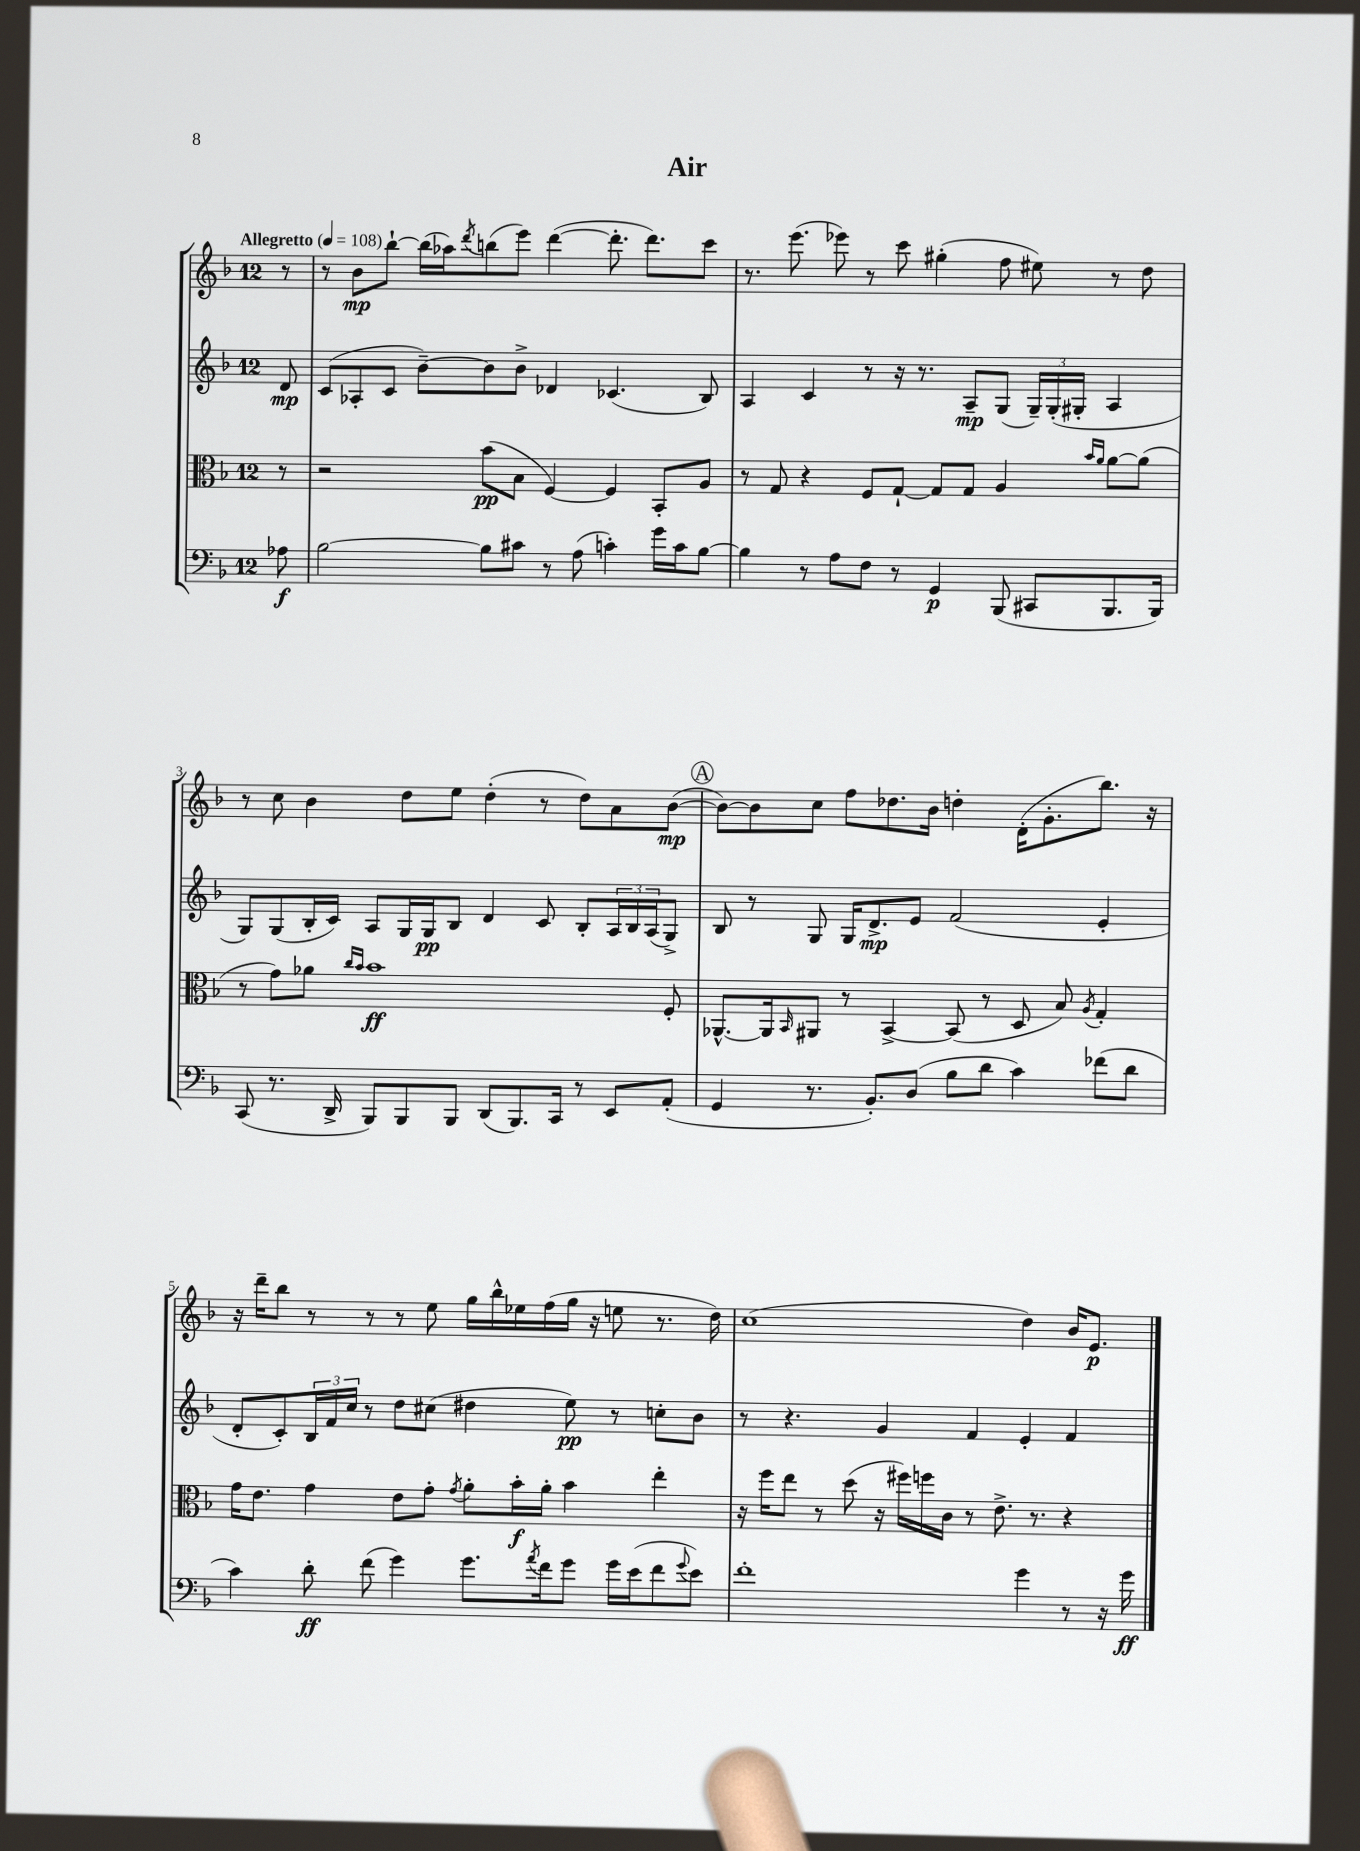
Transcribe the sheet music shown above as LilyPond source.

\header { title = "Air" }
<<
\new StaffGroup <<
\new Staff = "s0" {
    \clef treble \key f \major \once \override Staff.TimeSignature.style = #'single-digit \time 12/8 \partial 8 \tempo "Allegretto" 4 = 108
    r8 |
    r8 bes'8\mp bes''8~-! bes''16( aes''16) \acciaccatura { d'''8 } b''8( e'''8) d'''4~( d'''8.-. d'''8.) c'''8 |
    r8. e'''8.( ees'''8) r8 c'''8 gis''4-.( f''8 eis''8) r8 d''8 |
    r8 c''8 bes'4 d''8 e''8 d''4-.( r8 d''8) a'8 bes'8~\mp( |
    \mark \markup { \circle "A" } bes'8~) bes'8 c''8 f''8 des''8. bes'16 d''4-. d'16-.( g'8.-. bes''8.) r16 |
    r16 d'''16-- bes''8 r8 r8 r8 e''8 g''16 bes''16-^ ees''16 f''16( g''16 r16 e''8 r8. d''16) |
    c''1( d''4) bes'16 e'8.\p \bar "|." |
}
\new Staff = "s1" {
    \clef treble \key f \major \once \override Staff.TimeSignature.style = #'single-digit \time 12/8 \partial 8
    d'8\mp |
    c'8( aes8-. c'8 bes'8~--) bes'8 bes'8-> des'4 ces'4.( bes8) |
    a4 c'4 r8 r16 r8. a8--\mp g8( \tuplet 3/2 { g16--) g16-.( gis16-. } a4 |
    g8) g8( bes16-. c'16) a8 g16 g16\pp bes8 d'4 c'8 bes8-. \tuplet 3/2 { a16 bes16 a16( } g8->) |
    \mark \markup { \circle "A" } bes8 r8 g8 g16 d'8.->\mp e'8 f'2( e'4-. |
    d'8-. c'8-.) \tuplet 3/2 { bes16 f'16 c''16 } r8 d''8 cis''8( dis''4 e''8\pp) r8 c''8-. bes'8 |
    r8 r4. g'4 f'4 e'4-. f'4 \bar "|." |
}
\new Staff = "s2" {
    \clef alto \key f \major \once \override Staff.TimeSignature.style = #'single-digit \time 12/8 \partial 8
    r8 |
    r2 bes'8\pp( bes8 f4~) f4 bes,8-. a8 |
    r8 g8 r4 f8 g8~-! g8 g8 a4 \grace { bes'16 a'16 } a'8~ a'8( |
    r8 g'8) aes'8 \grace { c''16 bes'16 } bes'1\ff f8-. |
    \mark \markup { \circle "A" } aes,8.~-^ aes,16 \grace { bes,16 } ais,8 r8 bes,4~-> bes,8( r8 d8 bes8) \acciaccatura { a8 } g4-. |
    g'16 e'8. g'4 e'8 g'8-. \acciaccatura { g'8 } a'8-. bes'16-.\f a'16-. bes'4 e''4-. |
    r16 f''16 e''8 r8 d''8( r16 fis''16) f''16 c'16 r8 e'8.-> r8. r4 \bar "|." |
}
\new Staff = "s3" {
    \clef bass \key f \major \once \override Staff.TimeSignature.style = #'single-digit \time 12/8 \partial 8
    aes8\f |
    bes2~ bes8 cis'8 r8 a8( c'4-.) g'16 c'16 bes8~ |
    bes4 r8 a8 f8 r8 g,4\p bes,,8( cis,8 bes,,8. bes,,16) |
    c,8( r8. d,16-> bes,,8) bes,,8 bes,,8 d,8( bes,,8.) c,16 r8 e,8 a,8-.( |
    \mark \markup { \circle "A" } g,4 r8. bes,8.-.) d8( bes8 d'8 c'4) fes'8( d'8 |
    c'4) d'8-.\ff f'8( g'4) g'8. \acciaccatura { a'8 } f'16 g'8 g'16 e'16( f'8 \appoggiatura { g'8 } e'8) |
    f'1-. g'4 r8 r16 g'16\ff \bar "|." |
}
>>
>>
